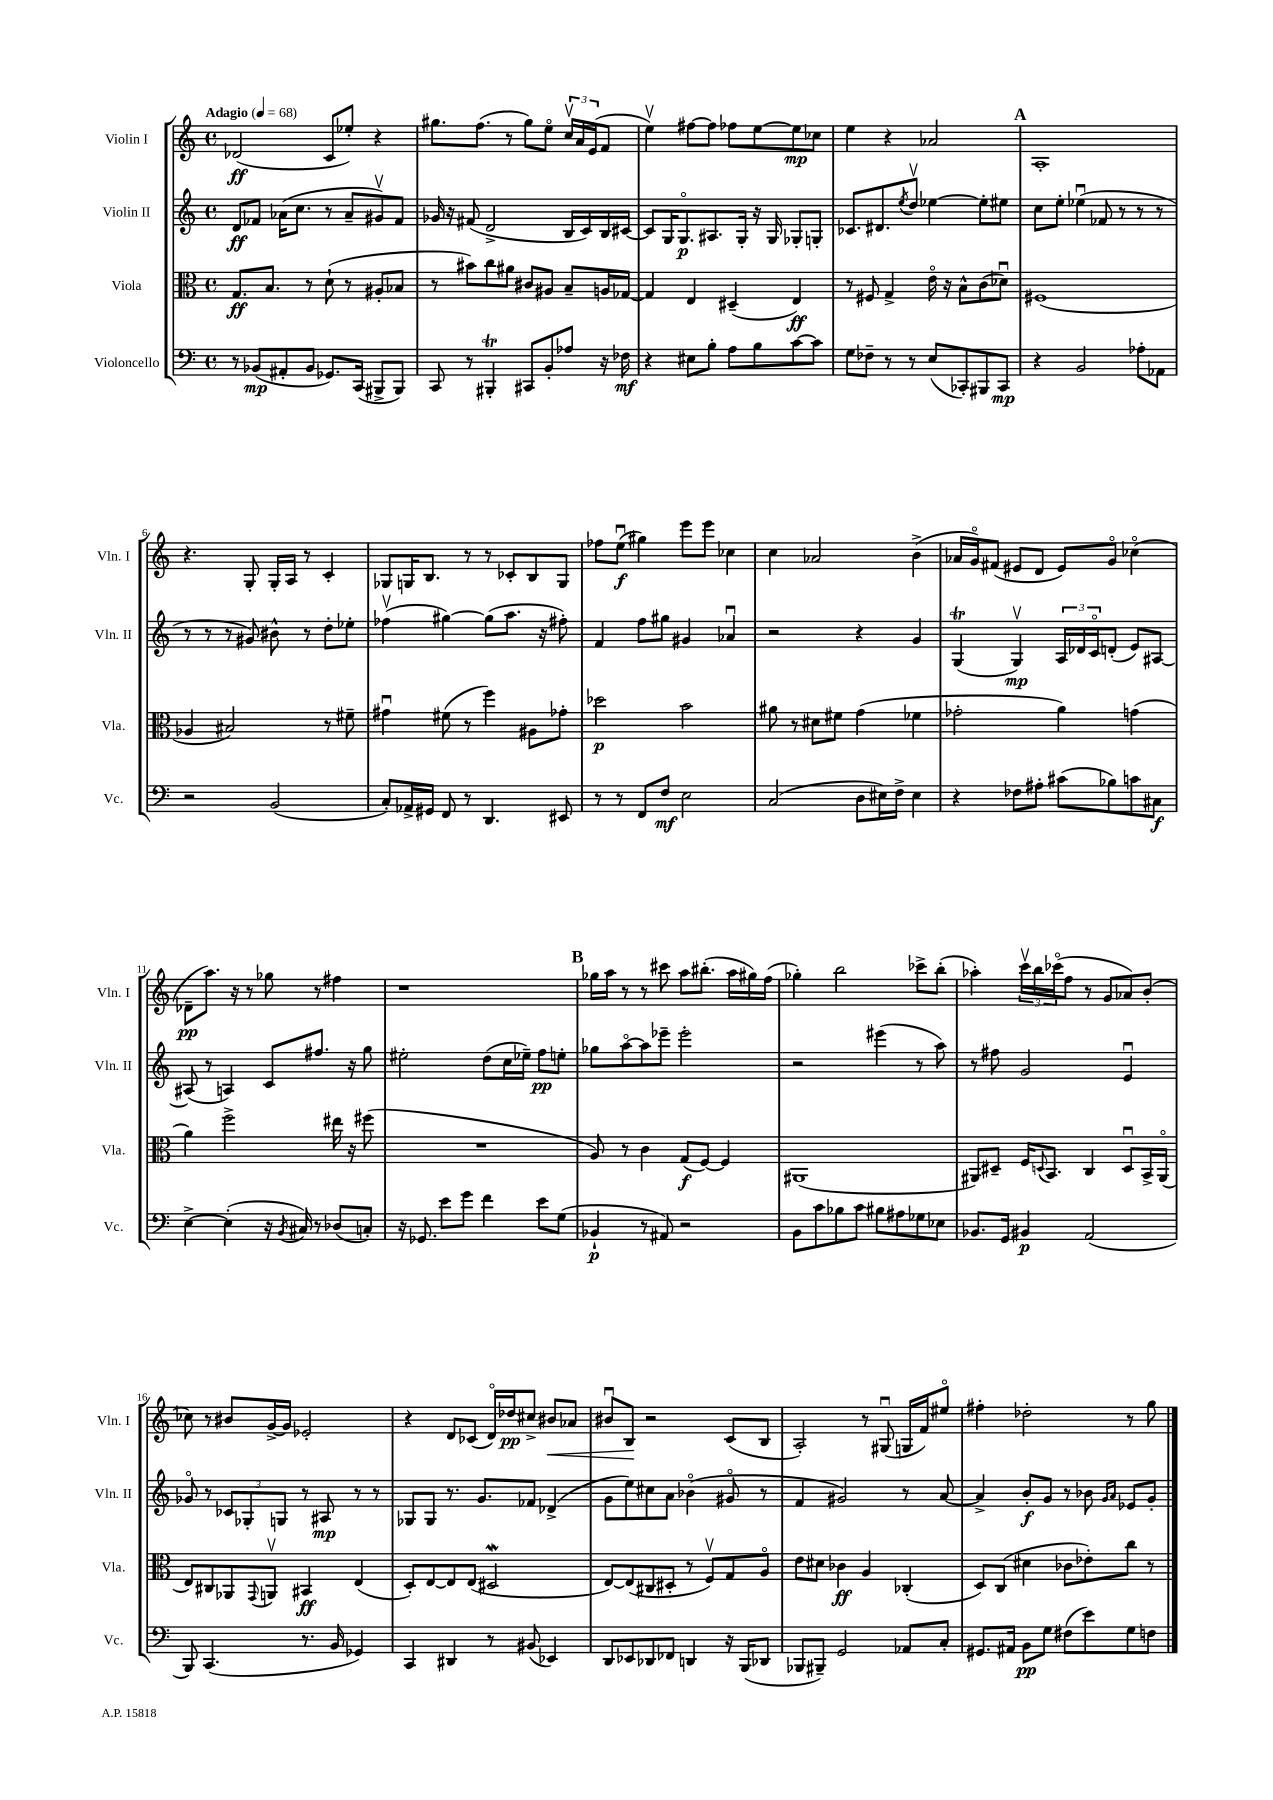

**kern	**kern	**kern	**kern
*staff4	*staff3	*staff2	*staff1
*clefF4	*clefC3	*clefG2	*clefG2
*k[]	*k[]	*k[]	*k[]
*M4/4	*M4/4	*M4/4	*M4/4
*met(c)	*met(c)	*met(c)	*met(c)
*MM68	*MM68	*MM68	*MM68
8r	8.G/L	8d/L	(2d-/
(8BB-/L	.	8f-/J	.
.	8.B/J	.	.
8AA#'/	.	(16a-\LK	.
.	.	8.cc\J	.
8BB-/J	8r	.	.
8.GG-/L)	(8d`\	8r	8c/L
.	8r	8a-~/L	8ee-'/J)
(16CC/Jk	.	.	.
8BBB#^/L	8A#'/L	8g#v/)	4r
8BBB#/J)	8B-/J	8f-/J	.
=	=	=	=
8CC/	8r	16g-/	8.gg#\L
.	.	16r	.
8r	8b#\L)	(8f#/	.
.	.	.	(8.ff\J
4BBB#'/	8cc\	2d^/	.
.	8a#\J	.	8r
8CC#/L	8c#/L	.	8gg#\L)
8BB'/	8A#/J	.	8eeo\J
8A-/J	8B~/L	16B/LL	24ccv/LL
.	.	.	24a/
.	.	16c/)	.
.	.	.	(24e/J
16r	16A/L	16B/	8f/J
16F-\	[16G-/JJ	[16c#/JJ	.
=	=	=	=
4r	4G-/]	8c#/]L	4eev\)
.	.	16G/K	.
.	.	8.Go/	.
8E#\L	4E/	.	[8ff#\L
8B'\J	.	8.A#/	8ff#\]J
8A\L	(4D#~/	.	8ff-\L
.	.	16G'/Jk	.
8B\	.	16r	[8ee\
.	.	16G/	.
[8c\	4E/)	8G-'/L	8ee\]
8c\]J	.	8G'/J	8cc-\J
=	=	=	=
8G\L	8r	8.c-/L	4ee\
8F-~\J	8F#/	.	.
.	.	8.d#/	.
8r	4G^/	.	4r
.	.	8qee/	.
8r	.	8ddv/J	.
(8E/L	16eo\	[4ee-\	2a-/
.	16r	.	.
8CC-'/)	8B^^\L	.	.
8BBB#/	(8c\	8ee-'\]L	.
8CC-/J	8d-u\J)	8ee#\J	.
=	=	=	=
4r	(1F#	8cc\L	1A'
.	.	8ee'\J	.
2BB/	.	(4ee-u\	.
.	.	8f-/	.
.	.	8r	.
8A-'\L	.	8r	.
8AA-\J	.	8r	.
=	=	=	=
2r	4A-/	8r	4.r
.	.	8r	.
.	2B#/)	8r	.
.	.	8g#/)	8G'/
(2BB/	.	8b#^^\	16G'/LL
.	.	.	16A/JJ
.	.	8r	8r
.	8r	8dd'\L	4c'/
.	8f#~\	8ee-'\J	.
=	=	=	=
8C'/L)	4g#u\	(4ff-v\	8G-/L
16AA-^/L	.	.	16G/K
16GG#/JJ	.	.	8.B/J
8FF/	(8f#\	[4gg#\)	.
8r	8r	.	8r
4.DD/	4ff\)	(8gg#\]L	8r
.	.	8.aa\J	8c-'/L
.	8A#\L	.	8B/
.	.	16r	.
8EE#/	8g-'\J	8ff#'\)	8G/J
=	=	=	=
8r	2dd-\	4f/	8ff-\L
8r	.	.	(8eeu\J
8FF/L	.	8ff\L	4gg#\)
8F/J	.	8gg#\J	.
2E\	2b\	4g#/	8eee\L
.	.	.	8eee\J
.	.	4a-u/	4cc-\
=	=	=	=
(2C/	8a#\	2r	4cc\
.	8r	.	.
.	8d#\L	.	2a-/
.	8f#\J	.	.
8D\L	(4g\	4r	.
16E#\L)	.	.	.
16F^\JJ	.	.	.
4E#\	4f-\	4g/	(4b^\
=	=	=	=
4r	2g-'\	(4G/	16a-/LL
.	.	.	16go/J)
.	.	.	(8f#/J
8F-\L	.	4Gv/)	8e#/L
8A#'\J	.	.	8d/J
(8c#\L	4a\)	24A/LL	8e#/L)
.	.	24d-/	.
.	.	24co/J	.
8B-\)	.	(8d'/J	8go/J
8c\	(4g\	8e/L)	(4cc-o\
8C#\J	.	[8A#/J	.
=	=	=	=
[4E^\	4a\)	(8A#/]	8d-~\L
.	.	8r	8.aa\J)
(4E'\]	2ff^\	4A/)	.
.	.	.	16r
.	.	.	8r
16r	.	8c/L	8gg-\
8qBB/	.	.	.
16C#/)	.	.	.
8r	.	8.ff#/J	8r
(8D-/L	16ee#\	.	4ff#\
.	16r	16r	.
8C'/J)	(8ff#\	8gg\	.
=	=	=	=
16r	1r	2ee#'\	1r
8.GG-/	.	.	.
8e\L	.	.	.
8g\J	.	.	.
4f\	.	(8dd\L	.
.	.	16cc\L	.
.	.	16ee-~\JJ)	.
8e\L	.	8ff\L	.
(8G\J	.	8ee'\J	.
=	=	=	=
4BB-`/	8A/)	8gg-\L	16gg-\LL
.	.	.	16aa\JJ
.	8r	[8aao\	8r
8r	4c\	8aa\]	8r
8AA#/)	.	8eee-~\J	8ccc#\
2r	(8G/L	2eee-'\	8aa\L
.	[8F/J)	.	(8.bb#'\J
.	4F/]	.	.
.	.	.	16aa\LL
.	.	.	16gg#\)
.	.	.	(16ff\JJ
=	=	=	=
8BB\L	(1AA#	2r	4gg-'\)
8c\	.	.	.
8B-\	.	.	2bb\
8c\J	.	.	.
8B#\L	.	(4eee#\	.
8A#\	.	.	.
8G-\	.	8r	8ccc-^\L
8E-\J	.	8aa\)	(8bb'\J
=	=	=	=
8.BB-/L	8AA#/L)	8r	4aa-'\)
.	8D#~/J	8ff#\	.
16GG/Jk	.	.	.
4BB#/	16F/LK	2g/	24cccv\LL
.	.	.	24bb\
.	8qqD/	.	.
.	8.BB/J	.	.
.	.	.	(24ccc-o\J
.	.	.	8ff\J
(2AA/	4C/	.	8r
.	.	.	8g/L
.	8Du/L	4eu/	8a-/)
.	16BB^/L	.	(8b'/J
.	(16AA#o/JJ	.	.
=	=	=	=
8BBB/)	8E/L)	8g-o/	8cc-\)
(4.CC/	8C#/	8r	8r
.	8AA-/	12c-/L	8b#/L
.	.	12G-'/	.
.	8qqGG/	.	.
.	8AAv/J	.	[16g^/L
.	.	12G/J	.
.	.	.	16g/]JJ
8.r	4BB#/	8r	2e-'/
.	.	8A#/	.
16BB/	.	.	.
4GG-/)	(4E/	8r	.
.	.	8r	.
=	=	=	=
4CC/	8D'/L)	8G-/L	4r
.	[8E/	8G-/J	.
4DD#/	8E/]	8.r	8d/L
.	(8E/J	.	(8c-/J
.	.	8.g/L	.
8r	2D#/	.	16do/LL)
.	.	.	16dd-/J
(8BB#/	.	8f-/J	8cc#^/J
4EE-/)	.	(4d-^/	8b#/L
.	.	.	8a-/J
=	=	=	=
8DD/L	[8E/L)	8g\L	8b#u/L
8EE-/	(8E/]	8ee\)	8B/J
8DD-/	8C#/	8cc#\	2r
8FF-/J	8D#'/J	8a\J	.
4DD/	8r	(4b-o\	.
.	8Fv/L)	.	.
16r	8G/	8g#o/	(8c/L
(16BBB/LK	.	.	.
8DD-/J	8Ao/J	8r	8B/J
=	=	=	=
8BBB-/L	8e\L	4f/	2A'/)
8BBB#~/J)	8d#\J	.	.
2GG/	4c-\	2g#/)	.
.	4A/	.	8r
.	.	.	(8G#u/
8AA-/L	(4C-'/	8r	16G/LL
.	.	.	16f/J)
8C'/J	.	[8a/	8ee#o/J
=	=	=	=
8.GG#/L	8D/L)	4a^/]	4ff#'\
.	(8C/J	.	.
16AA#/Jk	.	.	.
8BB\L	4d#\	8b'/L	2dd-'\
8G\J	.	8g/J	.
(8F#\L	8c-\L	8r	.
8e\)	8e-'\)	8b-\	.
.	.	16qqg/LL	.
.	.	16qqa/JJ	.
8G\	8cc\J	8e-/L	8r
8F\J	8r	8g'/J	8gg\
==	==	==	==
*-	*-	*-	*-
